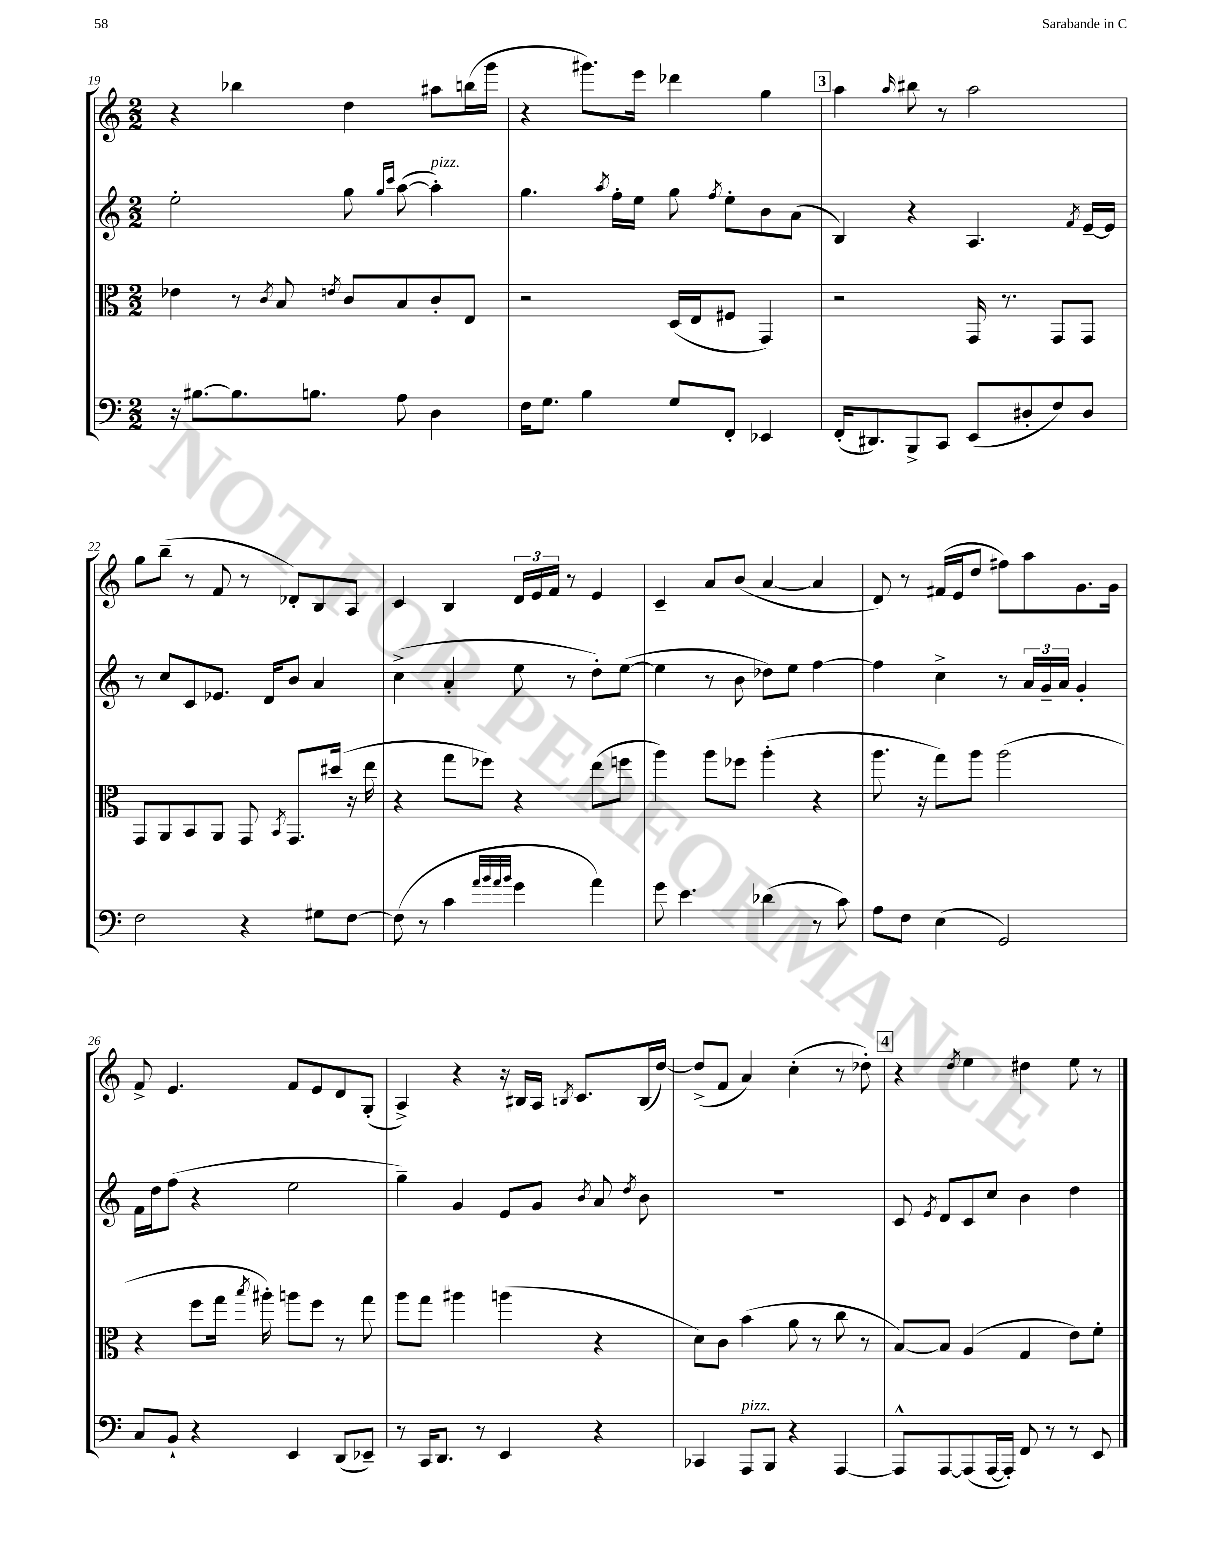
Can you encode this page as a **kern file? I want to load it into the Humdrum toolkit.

**kern	**kern	**kern	**kern
*part4	*part3	*part2	*part1
*staff4	*staff3	*staff2	*staff1
*clefF4	*clefC3	*clefG2	*clefG2
*k[]	*k[]	*k[]	*k[]
*M2/2	*M2/2	*M2/2	*M2/2
=19	=19	=19	=19
16r	4e-X\	2ee'\	4r
[8.B#X\L	.	.	.
8.B#\]	8r	.	4bb-X\
.	8qc/	.	.
.	8B/	.	.
8.Bn\J	.	.	.
.	8qen/	.	.
.	8c/L	8gg\	4dd\
.	.	16qqgg/LL	.
.	.	16qqccc/JJ	.
8A\	8B/	([8aa\	.
!	!	!LO:TX:a:i:t=pizz.	!
4D\	8c'/	4aa'\])	8aa#X\L
.	8E/J	.	(16bbn\L
.	.	.	16ggg\JJ
=20	=20	=20	=20
16F\KL	2r	4.gg\	4r
8.G\J	.	.	.
4B\	.	.	8.ggg#X\L)
.	.	8qaa/	.
.	.	16ff'\LL	.
.	.	16ee\JJ	16eee\Jk
8G/L	(16D/LL	8gg\	4ddd-X\
.	16E/J	.	.
.	.	8qff/	.
8FF'/J	8F#X/J	8ee'\L	.
4EE-X/	4GG/)	8b\	4gg\
.	.	(8a\J	.
!!LO:REH:place=s1:t=3
=21	=21	=21	=21
(16FF'/KL	2r	4B/)	4aa\
8.DD#X/)	.	.	.
.	.	.	16qqaa/
8BBB^/	.	4r	8bb#X\
8CC/J	.	.	8r
(8EE/L	16GG/	4.A/	2aa\
.	8.r	.	.
8D#X'/	.	.	.
8F/)	8GG/L	.	.
.	.	8qf/	.
8D#/J	8GG/J	[16e~/LL	.
.	.	16e/JJ]	.
!!LO:LB:g=z
=22	=22	=22	=22
2F\	8GG/L	8r	8gg\L
.	8AA/	8cc/L	(8bb~\J
.	8BB/	8c/	8r
.	8AA/J	8.e-X/J	8f/
4r	8GG/	.	8r
.	.	16d/KL	.
.	8qBB/	.	.
.	8.GG/L	8b/J	8d-X'/L)
8G#X\L	.	4a/	8B/
.	(16dd#X/Jk	.	.
[8F\J	16r	.	8A/J
.	16ee\	.	.
=23	=23	=23	=23
(8F\]	4r	(4cc^\	4c/
8r	.	.	.
4c\	8gg\L	4a'/	4B/
.	8ff-X\J)	.	.
32qqa/LLL	.	.	.
32qqb/	.	.	.
32qqa/	.	.	.
32qqb/JJJ	.	.	.
4g\	4r	8ee\	24d/LL
.	.	.	24e/
.	.	.	24f/JJ
.	.	8r	8r
4a\)	(8ee\L	8dd'\L)	4e/
.	8ffn\J	([8ee\J	.
=24	=24	=24	=24
8g\	4aa\)	4ee\]	4c~/
4.e\	.	.	.
.	8aa\L	8r	8a/L
.	8ff-X\J	8b\	(8b/J
(4d-X\	(4aa'\	8dd-X\L)	[4a/
.	.	8ee\J	.
8r	4r	[4ff\	4a/]
8c\)	.	.	.
=25	=25	=25	=25
8A\L	8.aa\	4ff\]	8d/)
8F\J	.	.	8r
.	16r	.	.
(4E\	8gg\L)	4cc^\	(16f#X/LL
.	.	.	16e/J
.	8aa\J	.	8dd/J
2GG/)	(2aa\	8r	8ff#X\L)
.	.	24a/LL	8aa\
.	.	24g~/	.
.	.	24a/JJ	.
.	.	4g'/	8.g\
.	.	.	16g\Jk
!!LO:LB:g=z
=26	=26	=26	=26
8C/L	4r	16f\LL	8f^/
.	.	16dd\J	.
8BB`/J	.	(8ff\J	4.e/
4r	8ff\L	4r	.
.	16gg\Jk	.	.
.	8qbb/	.	.
.	16aa#X'\)	.	.
4EE/	8aan\L	2ee\	8f/L
.	8ff\J	.	8e/
(8DD/L	8r	.	8d/
8EE-X~/J)	8gg\	.	(8G'/J
=27	=27	=27	=27
8r	8aa\L	4gg~\)	4A^/)
16CC/KL	8gg\J	.	.
8.DD/J	.	.	.
.	4aa#X\	4g/	4r
8r	.	.	.
4EE/	(4aan\	8e/L	16r
.	.	.	16B#X/LL
.	.	8g/J	16A/JJ
.	.	.	8qBn/
.	.	.	8.c/L
.	.	8qb/	.
4r	4r	8a/	.
.	.	8qdd/	.
.	.	8b\	(16B/L
.	.	.	[16dd/JJ)
=28	=28	=28	=28
4CC-X/	8d\L)	1r	(8dd^/L]
.	8c\J	.	8f/J
!LO:TX:a:i:t=pizz.	!	!	!
8AAA/L	(4b\	.	4a/)
8BBB/J	.	.	.
4r	8a\	.	(4cc'\
.	8r	.	.
[4AAA/	8cc\	.	8r
.	8r	.	8dd-X'\)
!!LO:REH:place=s1:t=4
=29	=29	=29	=29
8AAA^^/L]	[8B/L)	8c/	4r
.	.	8qe/	.
[8AAA/	8B/J]	8d/L	.
.	.	.	8qdd/
(8AAA/]	(4A/	8c/	4ee\
[16AAA/L	.	8cc/J	.
16AAA'/JJ])	.	.	.
8FF/	4G/	4b\	4dd#X\
8r	.	.	.
8r	8e\L)	4dd\	8ee\
8EE/	8f'\J	.	8r
==	==	==	==
*-	*-	*-	*-
